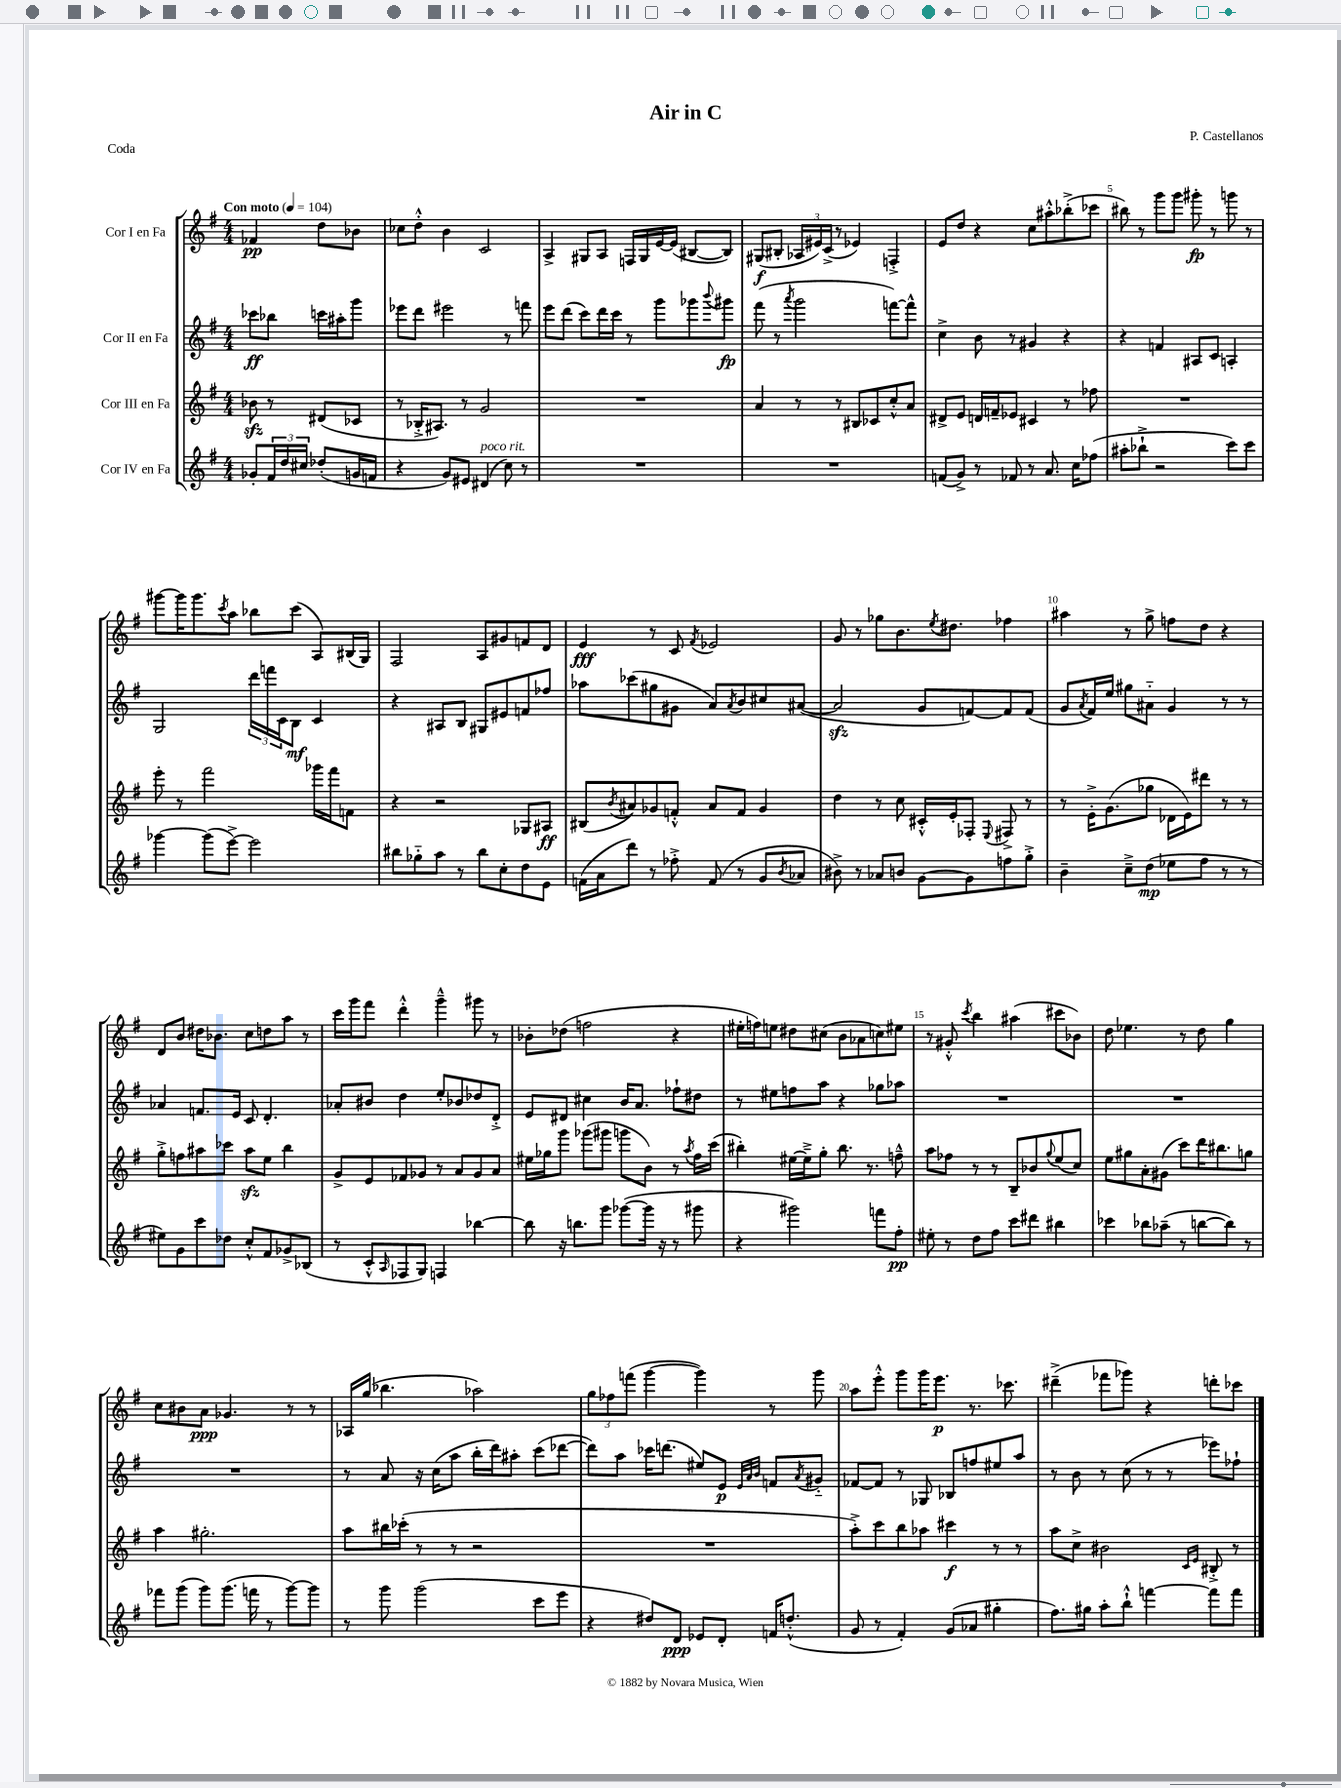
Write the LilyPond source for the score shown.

\header { title = "Air in C" composer = "P. Castellanos" piece = "Coda" }
<<
\new StaffGroup <<
\new Staff = "s0" \with { instrumentName = "Cor I en Fa" } {
    \clef treble \key g \major \numericTimeSignature \time 4/4 \partial 2 \tempo "Con moto" 4 = 104
    fes'4\pp d''8 bes'8 |
    ces''8 d''8-.-^ b'4 c'2 |
    a4-> gis8 a8 f16 gis16 e'16~ e'16( bis8~ bis8) |
    gis8\f( bis8-. \tuplet 3/2 { aes16 eis'16) c'16->( } r8 ees'4) f4-.-> |
    e'8 d''8 r4 c''8 ais''8-.-^ bes''8-.->( ces'''8 |
    bis''8) r8 g'''8 g'''8 gis'''8-.\fp r8 g'''8 r8 |
    gis'''8~ gis'''16 gis'''8. \acciaccatura { c'''8 } a''8 bes''8 c'''8( a8) bis16( g16) |
    fis2 a8 gis'8 f'8 d'8 |
    e'4\fff r8 c'8 \acciaccatura { fis'8 } ees'2 |
    g'8 r8 ges''8 b'8. \acciaccatura { e''8 } dis''8. fes''4 |
    ais''4 r8 g''8-> f''8 d''8 r4 |
    d'8 b'8 dis''16 bes'8. c''8 d''8 a''8 r8 |
    c'''16 g'''16 fis'''8 d'''4-.-^ g'''4---^ gis'''8 r8 |
    bes'8-. des''8( f''2 r4 |
    eis''16-. f''16) e''8 dis''8 cis''8( b'8 aes'8 c''8) eis''8 |
    r8 gis'8-.-^ \acciaccatura { c'''8 } b''4 ais''4( cis'''8 bes'8) |
    d''8 ees''4. r8 d''8 g''4 |
    c''8 bis'8 a'8\ppp ges'4. r8 r8 |
    aes16 g''16( bes''4. aes''2) |
    \tuplet 3/2 { g''8 fes''8 f'''8( } g'''4~ g'''4) r8 g'''8 |
    a''8 e'''8-.-^ g'''8 g'''16 e'''8.\p r8. ces'''8. |
    dis'''4--->( fes'''8 ges'''8) r4 d'''8-. ces'''8 \bar "|." |
}
\new Staff = "s1" \with { instrumentName = "Cor II en Fa" } {
    \clef treble \key g \major \numericTimeSignature \time 4/4 \partial 2
    ces'''8\ff bes''8 c'''16 ais''16-. g'''8 |
    ees'''8 d'''8 eis'''2 r8 f'''8 |
    e'''8 d'''8( c'''8) d'''16 c'''16 r8 g'''8 ges'''8 \appoggiatura { b'''8 } gis'''8\fp |
    fis'''8( r8 \acciaccatura { a'''8 } g'''2 f'''8~) f'''8-^ |
    c''4-> b'8 r8 gis'4 r4 |
    r4 f'4 ais8 c'8 a4-. |
    g2 \tuplet 3/2 { d'''16 f'''16 c'16 } b8\mf c'4 |
    r4 ais8 b8 gis8 eis'8 f'8 fes''8 |
    aes''8 ces'''8( gis''8 gis'8 a'8) \acciaccatura { a'8 } b'8 cis''8 ais'8~( |
    ais'2\sfz g'8 f'8~) f'8 f'8( |
    g'8 \acciaccatura { a'8 } fis'16) e''16 gis''8 ais'8-_ g'4 r8 r8 |
    aes'4 f'8. e'16 c'8 d'4.-. |
    aes'8-. bis'8 d''4 e''8-. bes'8 des''8 d'8-.-> |
    e'8 dis'8 cis''4 b'16 a'8. fes''8-! dis''8 |
    r8 eis''8 f''8 a''8 r4 ges''8 aes''8 |
    R1 |
    R1 |
    R1 |
    r8 a'8 r16 c''16( a''8 b''16-. d'''16) ais''8-. c'''8( des'''8~ |
    des'''8) a''8 ces'''16 d'''8.( eis''8) e'8\p \grace { e'32 a'32 b'32 } f'8 \acciaccatura { a'8 } gis'8-_ |
    fes'8~ fes'8 r8 ges8 bes8 f''8 eis''8 a''8 |
    r8 b'8 r8 c''8( r8 r8 ees'''8) fes''8-! \bar "|." |
}
\new Staff = "s2" \with { instrumentName = "Cor III en Fa" } {
    \clef treble \key g \major \numericTimeSignature \time 4/4 \partial 2
    bes'8\sfz r8 dis'8( ces'8 |
    r8 bes16-.-> ais8.) r8 g'2 |
    R1 |
    a'4 r8 r8 bis8 ces'8 c''8-.-^ a'8 |
    dis'8-> e'8 d'16 f'16-- ees'8 cis'4 r8 fes''8 |
    R1 |
    e'''8-. r8 fis'''2 ges'''16 fis'''16 f'8 |
    r4 r2 ges8 ais8\ff |
    bis8( \acciaccatura { b'8 } ais'8) ges'8 f'8-.-^ ais'8 f'8 ges'4 |
    d''4 r8 c''8 cis'16-.-^ e'16-. fes8-. \appoggiatura { e8 } fis8-> r8 |
    r8 e'16-.-> g'8.( ges''8 des'16 e'16) dis'''8 r8 r8 |
    g''8-.-> f''8 ais''8 ces'''8 ais''8\sfz e''8 b''4 |
    g'8-> e'8 fes'8 ges'8 r8 a'8 ges'8 a'8 |
    eis''16 ges''16 g'''8 ges'''8( gis'''8 g'''8 b'8) r8 \acciaccatura { a''8 } fis''16 c'''16( |
    bis''4-.) eis''16~ eis''16---> g''8-. bis''8. r8. f''8---^ |
    a''8 fes''8 r8 r8 b8-- bes'8 \appoggiatura { g''8 } e''8( c''8) |
    e''8 gis''8 a'8-. gis'8( c'''8) d'''16 bis''8. g''8 |
    a''4 gis''2.-. |
    a''8 bis''16 ces'''16-.( r8 r8 r2 |
    R1 |
    a''8-.->) c'''8 b''8 aes''8 cis'''4\f r8 r8 |
    a''8 c''8-> bis'2 \grace { c'16 e'16 } bis8-.-> r8 \bar "|." |
}
\new Staff = "s3" \with { instrumentName = "Cor IV en Fa" } {
    \clef treble \key g \major \numericTimeSignature \time 4/4 \partial 2
    ges'8-. \tuplet 3/2 { fis'16 d''16 cis''16 } des''8-.( g'16 f'16 |
    r4 g'8) eis'8 dis'4^\markup { \italic "poco rit." }( c''8) r8 |
    R1 |
    R1 |
    f'8( g'8->) r8 fes'8 r8 a'8. c''16 fes''8( |
    ais''8-. bes''8-!-> r2 c'''8) c'''8 |
    ges'''4~ ges'''8( e'''8~->) e'''2 |
    bis''8 ges''8-_ a''8 r8 bis''8 c''8-. d''8 e'8 |
    f'16( a'16 d'''8) r8 fes''8-.-> f'8( r8 g'8 \acciaccatura { b'8 } aes'8 |
    bis'8->) r8 aes'8 b'8 g'8~ g'8 f''8 g''8-.-> |
    b'4-- c''8---> d''8\mp( ees''8 fis''8 r8 r8 |
    eis''8) g'8 c'''8 des''8 c''8-.-^ fis'8 ges'8-> bes8( |
    r8 c'8-.-^ \grace { a16 } fes8 g8) f4 bes''4~ |
    bes''8 r16 b''8. g'''8 ges'''8~( ges'''16 r16 r8 gis'''8 |
    r4 gis'''2) f'''8 fis''8-.\pp |
    eis''8-. r8 d''8 fis''8 c'''8 dis'''8 bis''4 |
    ces'''4 bes''8 aes''8--( r8 b''8~ b''8) r8 |
    fes'''8 g'''8( g'''8) g'''8.( f'''16 r8 g'''8~) g'''8 |
    r8 g'''8 g'''2( c'''8 e'''8 |
    r4 dis''8) d'8\ppp ees'8 d'8-. f'16 d''8.-.-^( |
    g'8 r8 fis'4-.) g'8( aes'8 gis''4-. |
    fis''8.) gis''16 a''8-. b''8-!-^ f'''4~ f'''8 f'''8 \bar "|." |
}
>>
>>
\layout { \context { \Score \override BarNumber.break-visibility = ##(#f #t #t) barNumberVisibility = #(every-nth-bar-number-visible 5) } }
